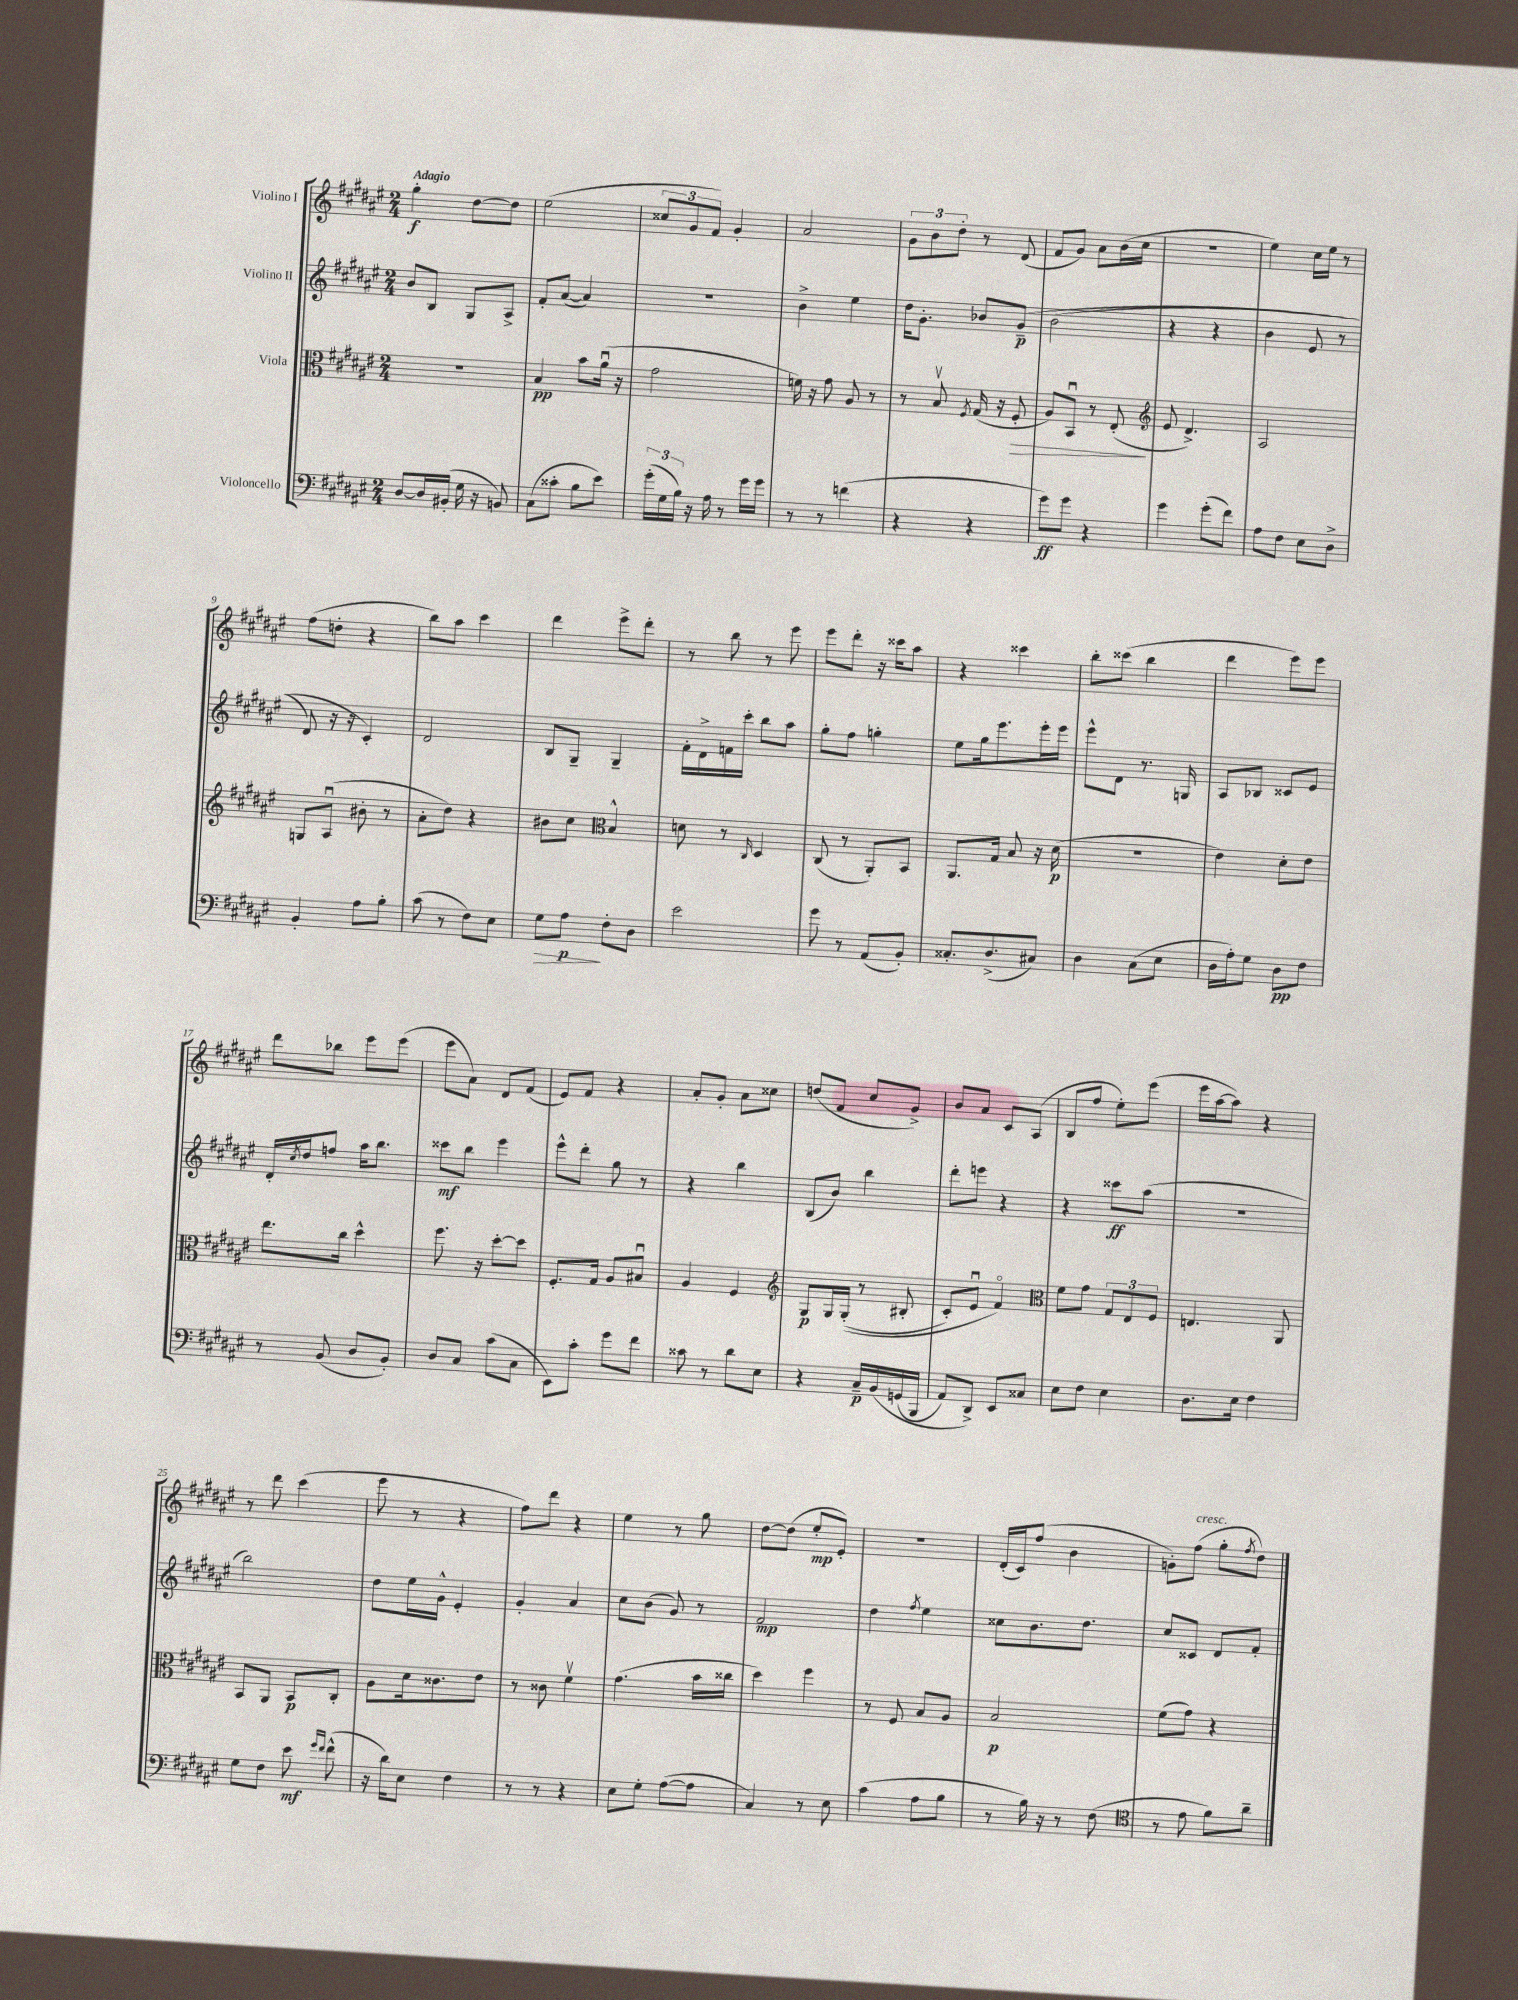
<<
\new StaffGroup <<
\new Staff = "s0" \with { instrumentName = "Violino I" } {
    \clef treble \key fis \major \numericTimeSignature \time 2/4 \tempo "Adagio"
    gis''4-.\f dis''8~ dis''8 |
    eis''2( |
    \tuplet 3/2 { cisis''8 gis'8 fis'8) } gis'4-. |
    ais'2 |
    \tuplet 3/2 { gis'8 b'8 dis''8-. } r8 dis'8( |
    fis'8 gis'8) ais'8 b'16( cis''16 |
    R2 |
    eis''4) cis''16 eis''16 r8 |
    fis''8( d''8-. r4 |
    b''8) ais''8 cis'''4 |
    dis'''4 eis'''8-> dis'''8-. |
    r8 b''8 r8 eis'''8 |
    eis'''8 dis'''8-. r16 cisis'''16 ais''8 |
    r4 cisis'''4 |
    b''8-. cisis'''8( b''4 |
    dis'''4 eis'''8) eis'''8 |
    dis'''8 bes''8 eis'''8 eis'''8( |
    eis'''8 ais'8) dis'8 fis'8( |
    eis'8) fis'8 r4 |
    ais'8-. gis'8-. ais'8 cisis''8 |
    d''8( fis'8 cis''8 gis'8->) |
    b'8 ais'8 cis'8 ais8( |
    b8 fis''8 eis''8-.) eis'''8( |
    eis'''16 ais''16~ ais''8) r4 |
    r8 dis'''8 cis'''4( |
    eis'''8 r8 r4 |
    fis''8) dis'''8 r4 |
    eis''4 r8 gis''8 |
    dis''8~ dis''8( eis''8-.\mp eis'8-.) |
    r2 |
    dis'16-.( cis'16) fis''8( b'4 |
    g'8-.) fis''8^\markup { \italic "cresc." }( gis''8-. \acciaccatura { fis''8 } dis''8) \bar "|." |
}
\new Staff = "s1" \with { instrumentName = "Violino II" } {
    \clef treble \key fis \major \numericTimeSignature \time 2/4
    b'8 b8 gis8 ais8-> |
    fis'8-. ais'8~( ais'4) |
    R2 |
    b'4-> eis''4 |
    dis''16 gis'8.-. bes'8 gis'8--\p\( |
    b'2( |
    r4 r4 |
    b'4 eis'8 r8 |
    dis'8) r16 r16 cis'4-.\) |
    dis'2 |
    b8 gis8-- gis4-- |
    fis'16-. dis'16-> f'16 cis'''16-. b''8 ais''8 |
    gis''8-. fis''8 g''4-. |
    eis''8 gis''16 eis'''8. eis'''16-. eis'''16 |
    eis'''8-^ dis'8 r8. g16 |
    ais8 bes8 cisis'8 eis'8 |
    dis'16-. \acciaccatura { cis''8 } dis''16 f''8 ais''16 b''8. |
    cisis'''8\mf b''8 eis'''4 |
    eis'''8-^ dis'''8-. gis''8 r8 |
    r4 b''4 |
    b8( b'8) b''4 |
    dis'''8-. e'''8 r4 |
    r4 cisis'''8\ff ais''8( |
    r2 |
    b''2) |
    dis''8 eis''16 gis'16-^ eis'4-. |
    gis'4-. ais'4 |
    cis''8 b'8( gis'8) r8 |
    fis'2\mp |
    dis''4 \acciaccatura { fis''8 } eis''4 |
    cisis''8 b'8. dis''8. |
    cis''8 cisis'8 dis'8 fis'8-. \bar "|." |
}
\new Staff = "s2" \with { instrumentName = "Viola" } {
    \clef alto \key fis \major \numericTimeSignature \time 2/4
    R2 |
    b4\pp b'8 ais'16\downbow( r16 |
    gis'2 |
    f'16) r16 gis'8 ais8 r8 |
    r8 b8\upbow \acciaccatura { fis8 } gis16( r16 fis8-.\> |
    ais8) b,8\downbow r8 eis8-.\!( |
    \clef treble eis'8 dis'4.->) |
    ais2 |
    g8 ais8\downbow( bis'8-. r8 |
    ais'8-. dis''8) r4 |
    bis'8 cis''8 \clef alto b4-^ |
    d'8 r8 \grace { cis16 } dis4 |
    cis8( r8 ais,8-.) b,8 |
    ais,8. gis16 b8 r16 dis'16\p( |
    R2 |
    eis'4) dis'8-. eis'8 |
    eis''8. cis''16 dis''4-^ |
    fis''8. r16 dis''8~-. dis''8 |
    fis8.-. gis16 ais8 bis8\downbow |
    ais4 fis4 |
    \clef treble gis8\p gis16 gis16-.(\( r8 bis8-. |
    cis'8-.) eis'8\downbow fis'4\flageolet\) |
    \clef alto fis'8 gis'8 \tuplet 3/2 { gis8 eis8 fis8 } |
    e4. ais,8 |
    b,8 ais,8 b,8\p cis8-. |
    ais8 dis'16 cisis'8. eis'8 |
    r8 cisis'8 fis'4\upbow |
    gis'4.( b'16 cisis''16 |
    dis''4) fis''4 |
    r8 fis8 b8 ais8 |
    b2\p |
    fis'8( gis'8) r4 \bar "|." |
}
\new Staff = "s3" \with { instrumentName = "Violoncello" } {
    \clef bass \key fis \major \numericTimeSignature \time 2/4
    dis8~ dis16 bis,16-.( gis16 r16 b,8) |
    cis8( cisis'8-. b8 eis'8) |
    \tuplet 3/2 { gis'16-.( gis16 b16) } r16 ais16 r8 gis'16 gis'16 |
    r8 r8 f'4( |
    r4 r4 |
    gis'8\ff) gis'8 r4 |
    gis'4 gis'8-.( fis'8) |
    ais8 fis8 eis8 dis8-> |
    b,4-. ais8 b8-. |
    cis'8( r8 fis8) eis8 |
    gis8\> ais8\p\! fis8-. dis8 |
    eis'2 |
    gis'8 r8 ais,8( b,8-.) |
    cisis8.-. dis8.->( cis8) |
    dis4 cis8( eis8 |
    dis16 ais16-.) gis8 dis8\pp fis8 |
    r8 b,8( dis8 b,8-.) |
    dis8 cis8 cis'8( cis8 |
    eis,8) cis'8-. gis'8 fis'8 |
    cisis'8 r8 dis'8 eis8 |
    r4 cis16--\p b,16\( g,16( b,,16 |
    ais,8) dis,8->\) eis,8 cisis8 |
    eis8 fis8 eis4 |
    dis8. eis16 fis4 |
    gis8 fis8 eis'8\mf \grace { gis'16 fis'16 } fis'8-^( |
    r16 dis'16) eis8 fis4 |
    r8 r8 r4 |
    eis8 gis8-. ais8~( ais8 |
    cis4) r8 eis8 |
    cis'4( ais8 b8 |
    r8 b16) r16 r8 fis8( |
    \clef tenor r8 eis'8 fis'8) ais'8-- \bar "|." |
}
>>
>>
